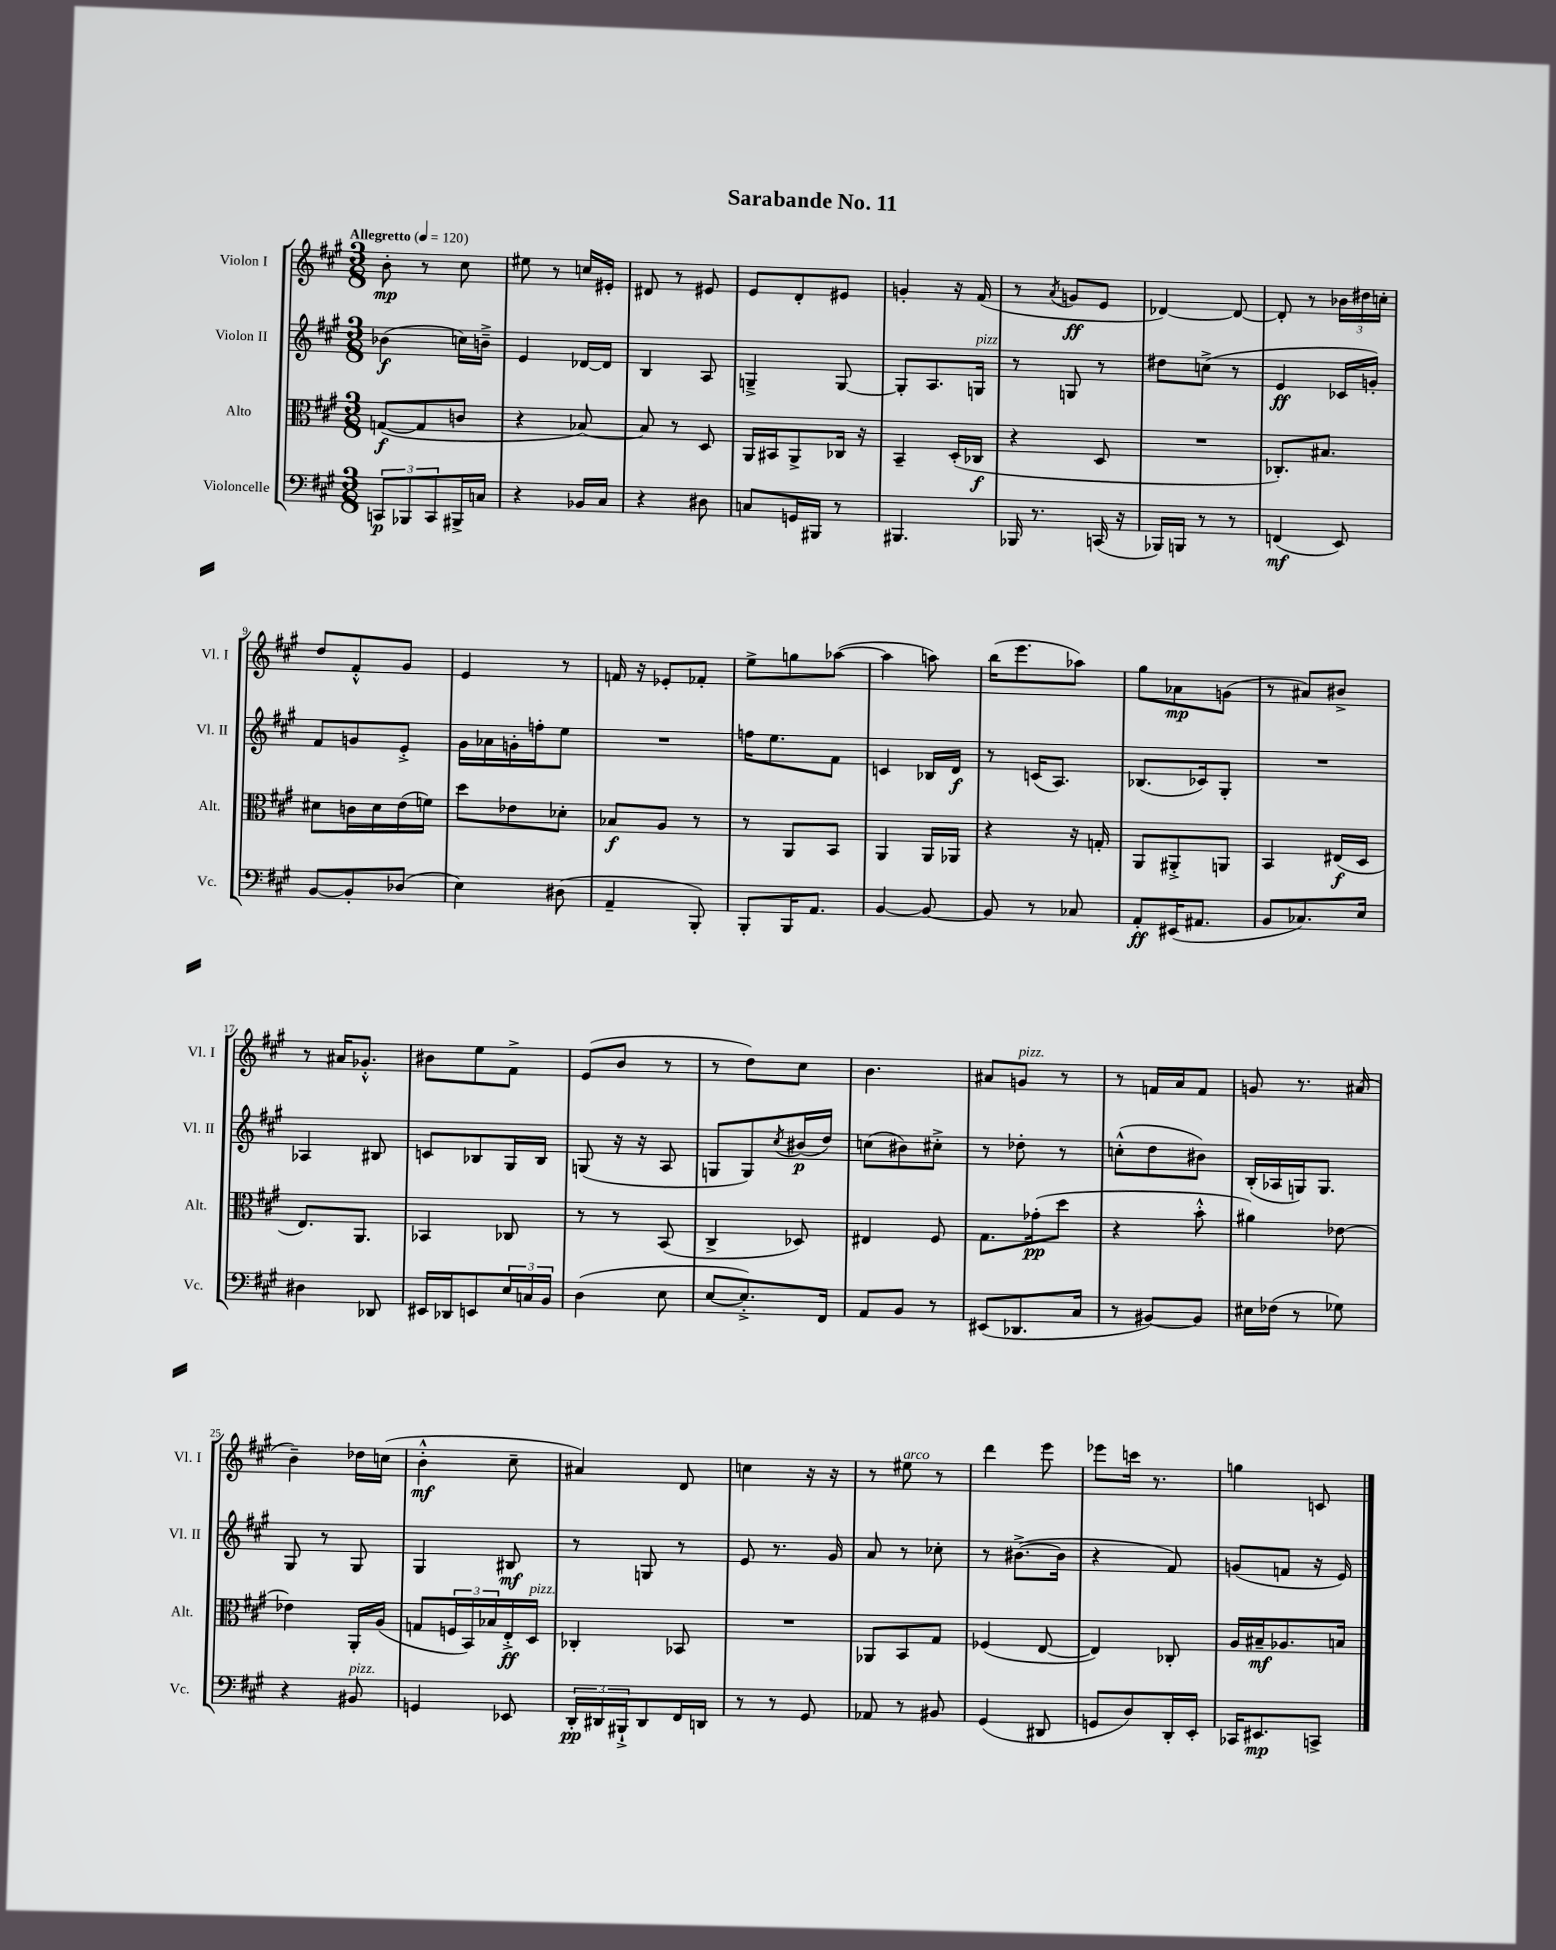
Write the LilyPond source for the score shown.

\header { title = "Sarabande No. 11" }
<<
\new StaffGroup <<
\new Staff = "s0" \with { instrumentName = "Violon I" shortInstrumentName = "Vl. I" } {
    \clef treble \key a \major \numericTimeSignature \time 3/8 \tempo "Allegretto" 4 = 120
    b'8-.\mp r8 cis''8 |
    eis''8 r8 c''16 eis'16-. |
    dis'8 r8 eis'8 |
    e'8 d'8-. eis'8 |
    g'4-. r16 fis'16( |
    r8 \acciaccatura { a'8 } g'8\ff e'8 |
    des'4~) des'8~ |
    des'8-. r8 \tuplet 3/2 { bes'16 dis''16 c''16-. } |
    d''8 fis'8-.-^ gis'8 |
    e'4 r8 |
    f'16 r16 ees'8-. fes'8-. |
    e''8-> g''8 aes''8~( |
    aes''4 a''8) |
    b''16( e'''8. aes''8) |
    gis''8 aes'8\mp g'8( |
    r8 ais'8) bis'8-> |
    r8 ais'16 ges'8.-.-^ |
    bis'8 e''8 fis'8-> |
    e'8( b'8 r8 |
    r8 d''8) cis''8 |
    b'4. |
    ais'8 g'8^\markup { \italic "pizz." } r8 |
    r8 f'16 a'16 f'8 |
    g'8 r8. ais'16( |
    b'4--) des''16 c''16( |
    b'4-.-^\mf cis''8-- |
    ais'4) d'8 |
    c''4 r16 r16 |
    r8 eis''8^\markup { \italic "arco" } r8 |
    d'''4 e'''8 |
    ees'''8 c'''16 r8. |
    g''4 c'8 \bar "|." |
}
\new Staff = "s1" \with { instrumentName = "Violon II" shortInstrumentName = "Vl. II" } {
    \clef treble \key a \major \numericTimeSignature \time 3/8
    bes'4\f( c''16) b'16---> |
    e'4 des'16~ des'16 |
    b4 a8 |
    g4---> g8~ |
    g8-. a8. g16^\markup { \italic "pizz." } |
    r8 g8 r8 |
    dis''8 c''8->( r8 |
    e'4\ff ces'16 g'16-.) |
    fis'8 g'8 e'8-.-> |
    gis'16 aes'16 g'16-. f''16-. e''8 |
    R4. |
    f''16 e''8. fis'8 |
    c'4 bes16 d'16\f |
    r8 c'16( a8.) |
    bes8.( ces'16) gis8-. |
    R4. |
    aes4 bis8 |
    c'8 bes8 gis16 bes16 |
    g8( r16 r16 a8 |
    g8 g8) \acciaccatura { cis''8 } bis'16\p( d''16) |
    c''8( bis'8) cis''8-.-> |
    r8 des''8-. r8 |
    c''8-.-^( d''8 bis'8) |
    b16-.( aes16 g16) g8. |
    gis8 r8 gis8 |
    gis4 bis8\mf |
    r8 g8 r8 |
    e'8 r8. gis'16 |
    a'8 r8 ces''8-. |
    r8 bis'8.~->( bis'16 |
    r4 fis'8) |
    g'8( f'8 r16 e'16) \bar "|." |
}
\new Staff = "s2" \with { instrumentName = "Alto" shortInstrumentName = "Alt." } {
    \clef alto \key a \major \numericTimeSignature \time 3/8
    g8~\f( g8 c'8 |
    r4 bes8~) |
    bes8 r8 d8 |
    a,16 bis,16 a,8-> ces16 r16 |
    b,4-- d16-.( ces16\f |
    r4 d8 |
    R4. |
    ces8.-.) bis8. |
    dis'8 c'16 dis'16 e'16( f'16) |
    d''8 ees'8 des'8-. |
    bes8\f a8 r8 |
    r8 a,8 b,8 |
    a,4 a,16 aes,16 |
    r4 r16 g16-. |
    a,8 ais,8-.-> a,8 |
    b,4 eis16\f( d16 |
    e8.) a,8. |
    bes,4 ces8 |
    r8 r8 b,8( |
    cis4-> des8) |
    eis4 fis8 |
    gis8. ges'16-.\pp( d''8 |
    r4 b'8-.-^ |
    ais'4) ees'8~ |
    ees'4 a,16-. a16( |
    g8 \tuplet 3/2 { f16 b,16) bes16 } e16-.->\ff d16^\markup { \italic "pizz." } |
    ces4-. bes,8 |
    R4. |
    aes,8 b,8 gis8 |
    fes4( e8~ |
    e4) ces8-. |
    a16 bis16--\mf aes8. b16 \bar "|." |
}
\new Staff = "s3" \with { instrumentName = "Violoncelle" shortInstrumentName = "Vc." } {
    \clef bass \key a \major \numericTimeSignature \time 3/8
    \tuplet 3/2 { c,8\p bes,,8 c,8 } bis,,16-> c16 |
    r4 bes,16 cis16 |
    r4 dis8 |
    c8 g,16 bis,,16 r8 |
    bis,,4. |
    bes,,16 r8. c,16( r16 |
    bes,,16) b,,16 r8 r8 |
    f,4\mf( e,8) |
    b,8~ b,8-. des8( |
    e4) dis8( |
    a,4-- b,,8-.) |
    b,,8-. b,,16 a,8. |
    b,4~ b,8~ |
    b,8 r8 ces8 |
    a,8-.\ff eis,16( ais,8. |
    b,8 ces8.) e16 |
    dis4 des,8 |
    eis,16 des,16 e,8 \tuplet 3/2 { e16 c16 b,16 } |
    d4( e8 |
    e8~ e8.-.->) fis,16 |
    a,8 b,8 r8 |
    eis,8( des,8. cis16 |
    r8 bis,8~) bis,8 |
    eis16 fes16( r8 ges8) |
    r4 bis,8^\markup { \italic "pizz." } |
    g,4 ees,8 |
    \tuplet 3/2 { d,16-.\pp dis,16 bis,,16-!-> } dis,8 fis,16 d,16 |
    r8 r8 gis,8 |
    aes,8 r8 bis,8 |
    gis,4( dis,8 |
    g,8 d8) d,16-. e,16-. |
    ces,16 eis,8.\mp c,8-> \bar "|." |
}
>>
>>
